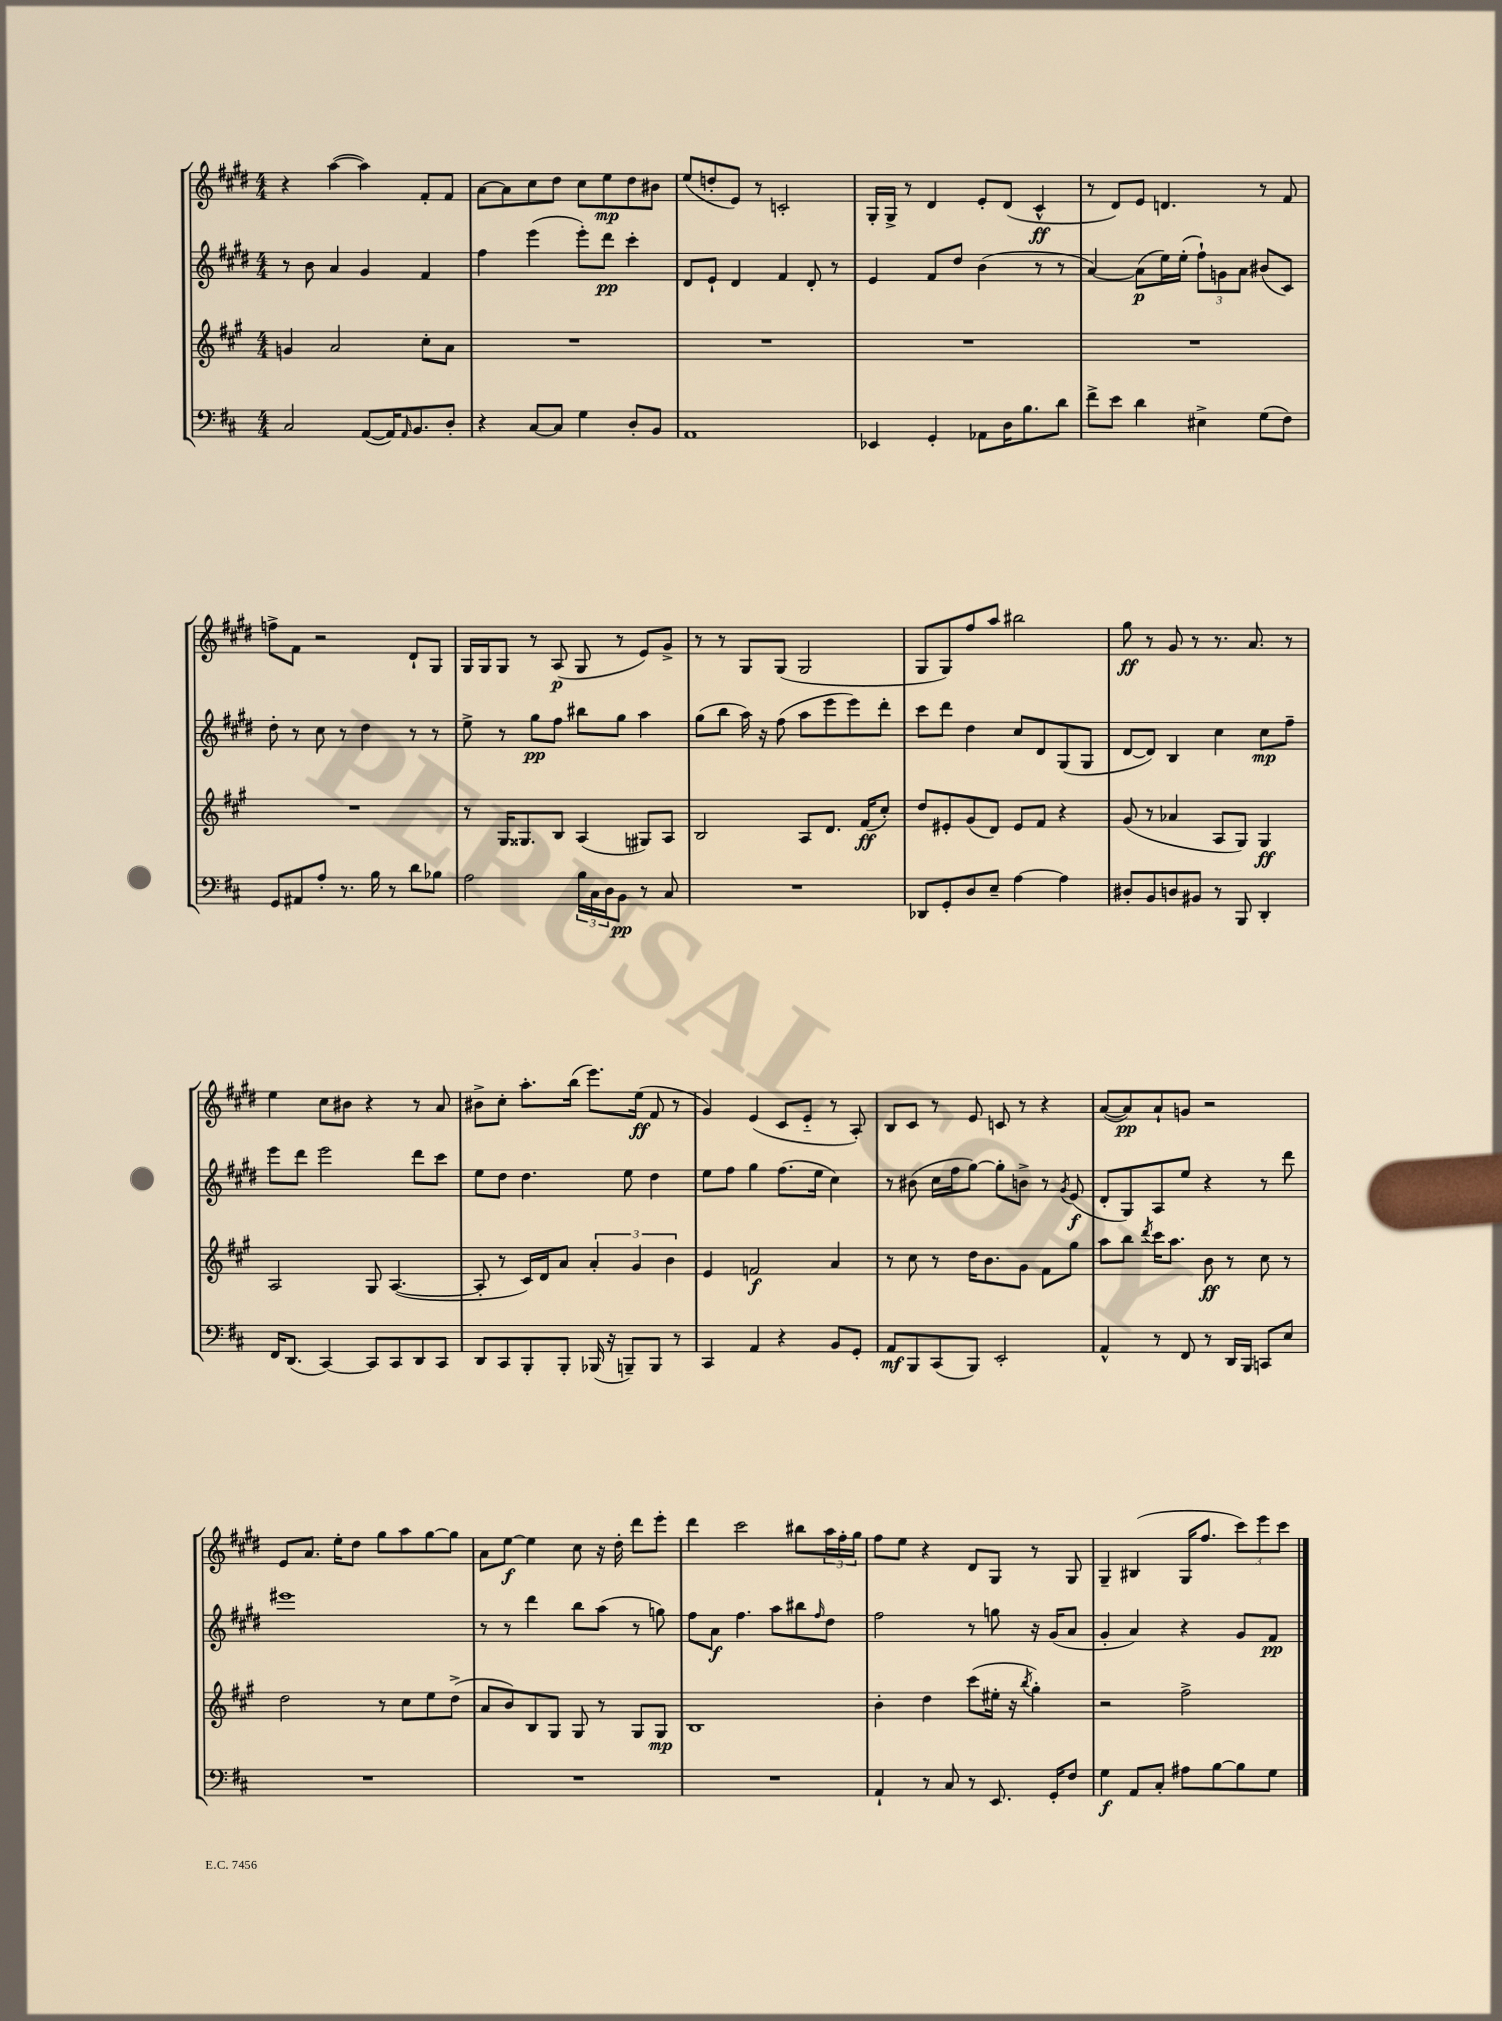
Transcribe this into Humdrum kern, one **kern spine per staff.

**kern	**kern	**kern	**kern
*staff4	*staff3	*staff2	*staff1
*clefF4	*clefG2	*clefG2	*clefG2
*k[f#c#]	*k[f#c#g#]	*k[f#c#g#d#]	*k[f#c#g#d#]
*M4/4	*M4/4	*M4/4	*M4/4
2C#/	4g/	8r	4r
.	.	8b\	.
.	2a/	4a/	([4aa\
([8AA/L	.	4g#/	4aa\])
16AA/]K)	.	.	.
16qqAA/	.	.	.
8.BB/	.	.	.
.	8cc#'\L	4f#/	8f#'/L
8D'/J	8a\J	.	8f#/J
=	=	=	=
4r	1r	4ff#\	[8a\L
.	.	.	8a\]
[8C#/L	.	(4eee\	8cc#\
8C#/]J	.	.	8dd#\J
4G\	.	8eee'\L)	8cc#\L
.	.	8ddd#\J	8ee\
8D'/L	.	4ccc#'\	8dd#\
8BB/J	.	.	8b#\J
=	=	=	=
1AA	1r	8d#/L	(8ee/L
.	.	8e`/J	8dd'/
.	.	4d#/	8e/J)
.	.	.	8r
.	.	4f#/	2c'/
.	.	8d#'/	.
.	.	8r	.
=	=	=	=
4EE-/	1r	4e/	16G#'/LL
.	.	.	16G#^/JJ
.	.	.	8r
4GG'/	.	8f#/L	4d#/
.	.	8dd#/J	.
8AA-\L	.	(4b\	8e'/L
16D\K	.	.	(8d#/J
8.B\	.	.	.
.	.	8r	4c#^^/
8d\J	.	8r	.
=	=	=	=
8f#^\L	1r	[4a/)	8r
8e\J	.	.	8d#/L)
4d\	.	(8a\]L	8e/J
.	.	16ee\L)	4.d/
.	.	(16ee'\JJ	.
4E#^\	.	12ff#`\L)	.
.	.	12g\	.
.	.	12a\J	.
(8G\L	.	(8b#/L	8r
8F#\J)	.	8c#/J)	8f#/
=	=	=	=
8GG/L	1r	8dd#'\	8ff^\L
8AA#/	.	8r	8f#\J
8A'/J	.	8cc#\	2r
8.r	.	8r	.
.	.	4dd#\	.
16B\	.	.	.
8r	.	.	.
8d\L	.	8r	8d#`/L
8B-\J	.	8r	8G#/J
=	=	=	=
2A\	8r	8ee^\	16G#/LL
.	.	.	16G#/J
.	16G#/LK	8r	8G#/J
.	8.G##/	.	.
.	.	8gg#\L	8r
.	8B/J	8ff#\J	(8A/
24B\LL	(4A/	8bb#\L	8G#/
24C#\	.	.	.
24D\J	.	.	.
8BB\J	.	8gg#\J	8r
8r	8G#/L)	4aa\	8e/L)
8C#/	8A/J	.	8g#^/J
=	=	=	=
1r	2B/	(8gg#\L	8r
.	.	8bb\J	8r
.	.	16aa\)	8G#/L
.	.	16r	.
.	.	(8ff#\	(8G#/J
.	8A/L	8aa\L	2G#/
.	8.d/J	8eee\	.
.	.	8eee\)	.
.	(16f#/LK	.	.
.	8cc#'/J)	8ddd#'\J	.
=	=	=	=
8DD-/L	8dd/L	8ccc#\L	8G#/L
8GG'/	8e#'/	8ddd#\J	8G#/)
8D/	(8g#/	4dd#\	8ff#/
8E~/J	8d/J)	.	8aa/J
[4A\	8e#/L	8cc#/L	2bb#\
.	8f#/J	8d#/	.
4A\]	4r	(8G#/	.
.	.	8G#/J	.
=	=	=	=
8D#'/L	(8g#/	[8d#/L	8gg#\
8BB/	8r	8d#/]J)	8r
8D/	4a-/	4B/	8g#/
8BB#/J	.	.	8r
8r	8A/L	4cc#\	8.r
8BBB/	8G#/J)	.	.
.	.	.	8.a/
4DD'/	4G#/	8cc#\L	.
.	.	8ff#~\J	8r
=	=	=	=
16FF#/LK	2A/	8eee\L	4ee\
(8.DD/J	.	.	.
.	.	8ddd#\J	.
[4CC#/)	.	2eee\	8cc#\L
.	.	.	8b#\J
8CC#/]L	8G#/	.	4r
8CC#/	([4.A/	.	.
8DD/	.	8ddd#\L	8r
8CC#/J	.	8ccc#\J	8a/
=	=	=	=
8DD/L	8A'/]	8ee\L	8b#^\L
8CC#/	8r	8dd#\J	8cc#'\J
8BBB'/	16c#/LL)	4.dd#\	8.aa'\L
.	16d/J	.	.
8BBB'/J	8a/J	.	.
.	.	.	(16bb\Jk
(16BBB-/	6a'/	.	8.eee\L)
16r	.	.	.
8BBB~/L)	.	8ee\	.
.	6g#/	.	.
.	.	.	(16ee\Jk
8BBB/J	.	4dd#\	8f#/
.	6b\	.	.
8r	.	.	8r
=	=	=	=
4CC#/	4e/	8ee\L	4g#/)
.	.	8ff#\J	.
4AA/	2f/	4gg#\	(4e/
4r	.	(8.ff#\L	8c#/L
.	.	.	8e'~/J
.	.	16ee\Jk	.
8BB/L	4a/	4cc#\)	8r
8GG'/J	.	.	8A'/)
=	=	=	=
8AA/L	8r	8r	8B/L
8BBB/	8cc#\	(8b#\	8c#/J
(8CC#/	8r	16cc#\LL	8r
.	.	16ff#\J	.
8BBB/J)	16dd\LK	[8gg#\J)	8e/
.	8.b\	.	.
2EE'/	.	8gg#'\]L	8c/
.	8g#\J	8b^\J	8r
.	8f#\L	8r	4r
.	.	8qg#/	.
.	8gg#\J	(8e/	.
=	=	=	=
4AA^^/	8aa\L	8d#'/L	([8a/L
.	8bb\J	8G#/)	8a/])
.	8qddd/	.	.
8r	16ccc#\LK	8A/	8a`/
.	8.aa\J	.	.
8FF#/	.	8ee/J	8g/J
8r	8b\	4r	2r
16DD/LL	8r	.	.
16BBB/JJ	.	.	.
8CC/L	8cc#\	8r	.
8E/J	8r	8ddd#\	.
=	=	=	=
1r	2dd\	1eee#	8e/L
.	.	.	8.a/J
.	.	.	16ee'\LK
.	.	.	8dd#\J
.	8r	.	8gg#\L
.	8cc#\L	.	8aa\
.	8ee\	.	[8gg#\
.	(8dd^\J	.	8gg#\]J
=	=	=	=
1r	8a/L	8r	8a\L
.	8b/)	8r	[8ee\J
.	8B/	4ddd#\	4ee\]
.	8G#/J	.	.
.	8G#/	8bb\L	8cc#\
.	8r	(8aa\J	16r
.	.	.	16dd#'\
.	8G#/L	8r	8ddd#\L
.	8G#/J	8gg\)	8eee'\J
=	=	=	=
1r	1B	8ff#\L	4ddd#\
.	.	8a\J	.
.	.	4.ff#\	2ccc#\
.	.	8aa\L	.
.	.	8bb#\	8bb#\L
.	.	16qqff#/	.
.	.	8dd#\J	24aa\L
.	.	.	24ff#'\
.	.	.	24gg#\JJ
=	=	=	=
4AA`/	4b'\	2ff#\	8ff#\L
.	.	.	8ee\J
8r	4dd\	.	4r
8C#/	.	.	.
8r	(8ccc#\L	8r	8d#/L
8.EE/	16ee#'\Jk	8gg\	8G#/J
.	16r	.	.
.	8qbb/	.	.
.	4gg#'\)	16r	8r
16GG'/LK	.	(16g#/LK	.
8F#/J	.	8a/J	8G#/
=	=	=	=
4G\	2r	4g#'/	4G#~/
8AA/L	.	4a/)	(4B#/
8C#'/J	.	.	.
8A#\L	2ff#^\	4r	16G#/LK
.	.	.	8.ff#/J
[8B\	.	.	.
8B\]	.	8g#/L	12ccc#\L)
.	.	.	12eee\
8G\J	.	8f#/J	.
.	.	.	12ccc#\J
==	==	==	==
*-	*-	*-	*-
